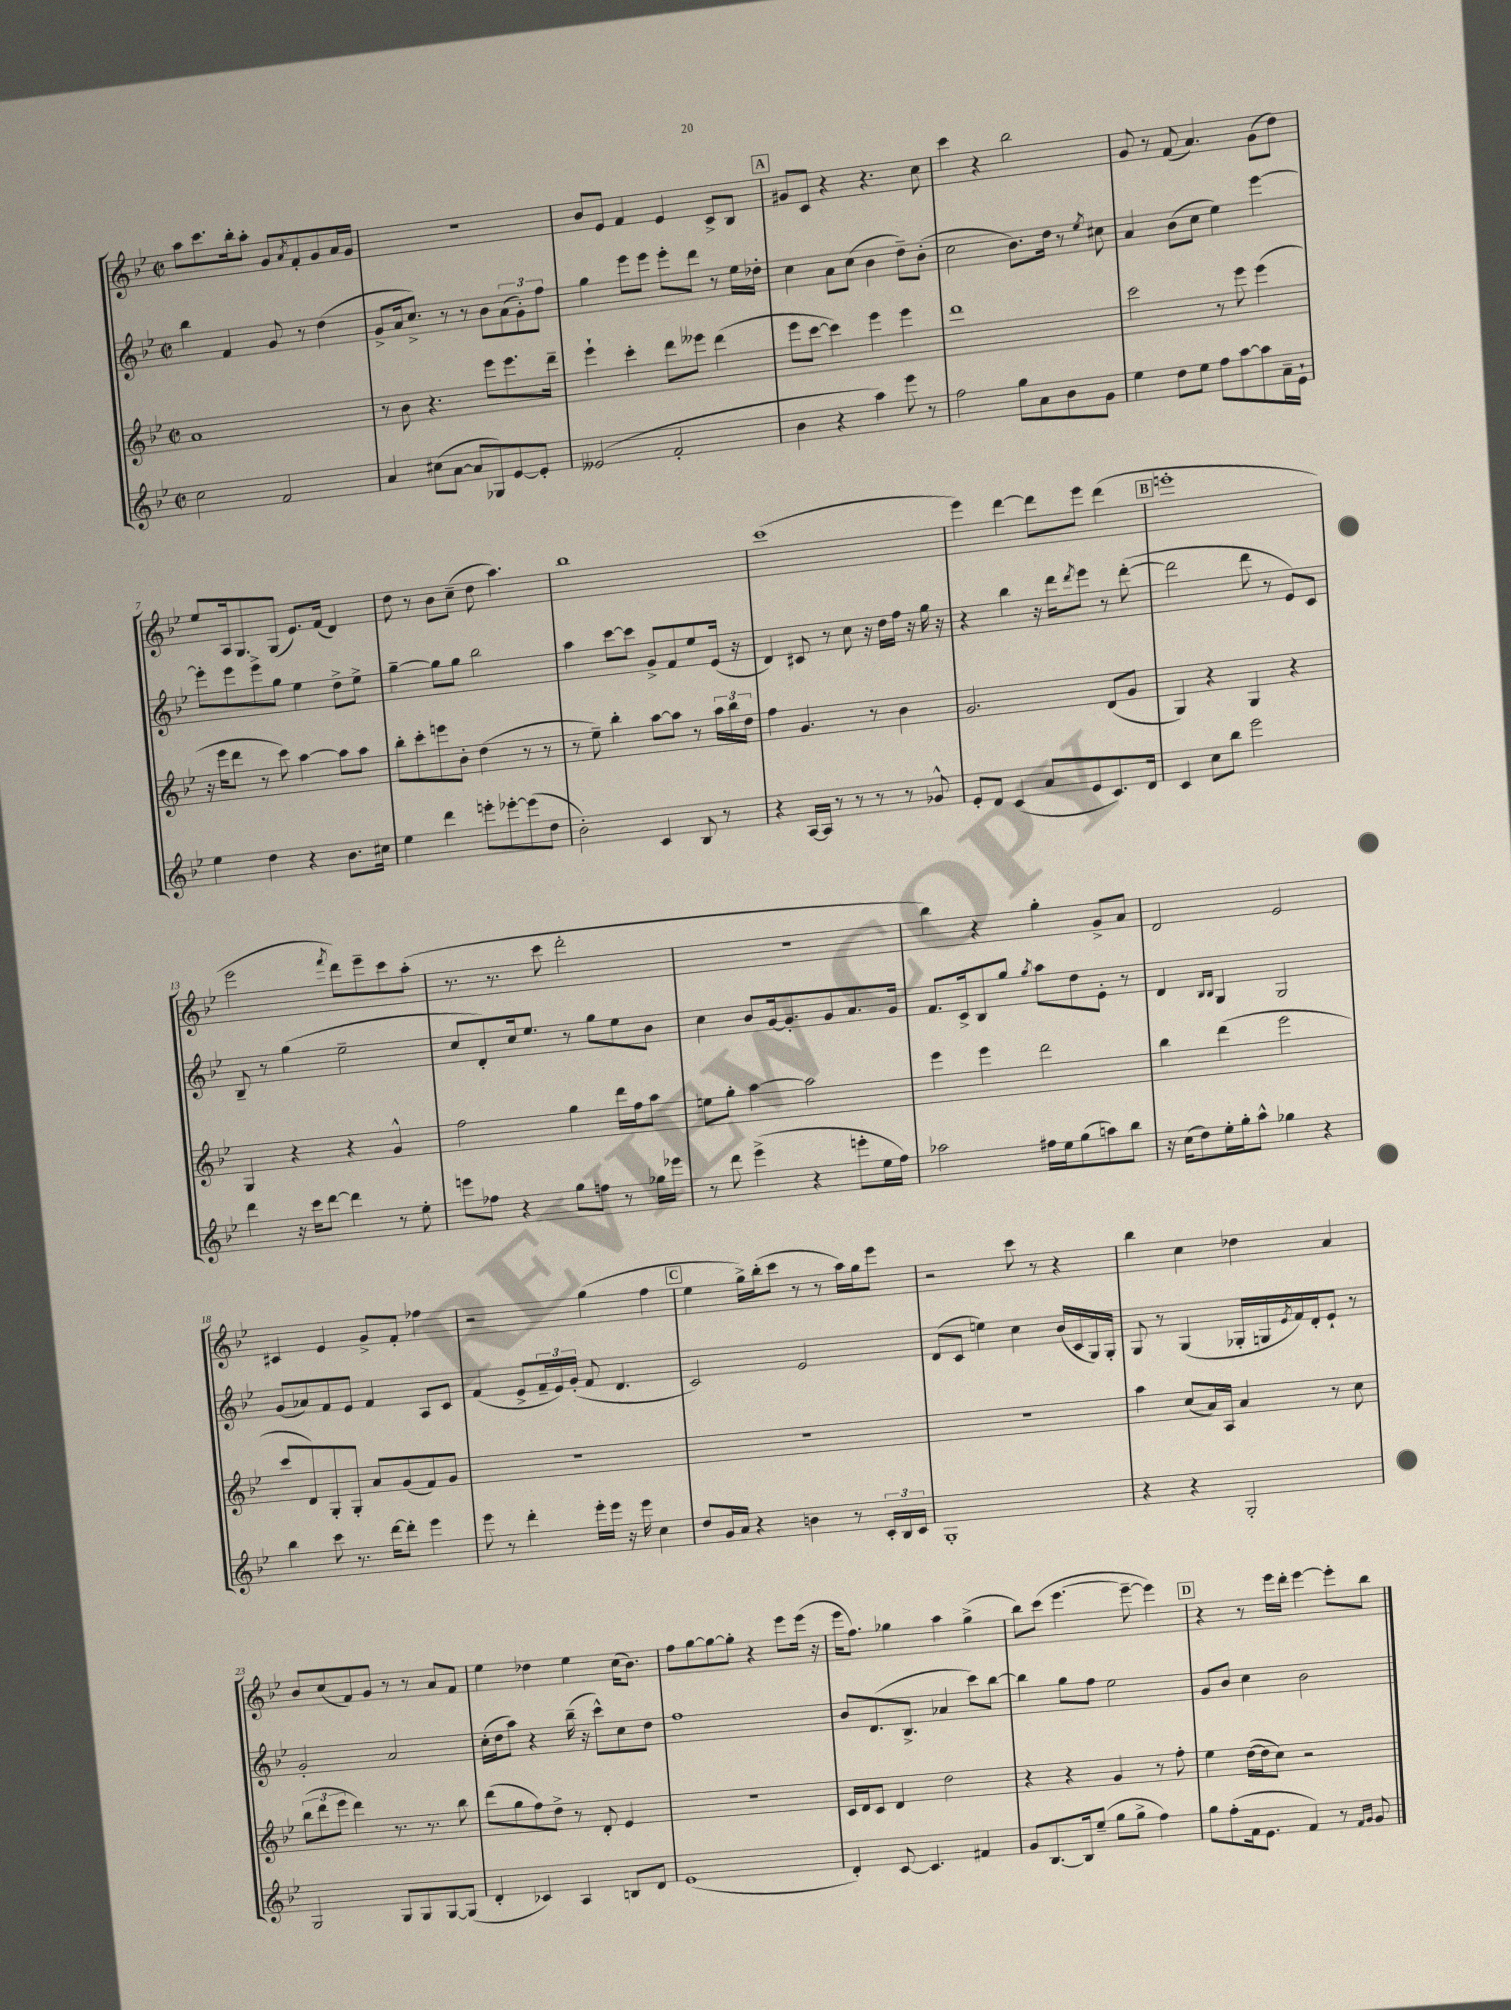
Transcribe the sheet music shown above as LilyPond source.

<<
\new StaffGroup <<
\new Staff = "s0" {
    \clef treble \key bes \major \defaultTimeSignature \time 2/2
    a''8 c'''8. bes''16-. a''8-. g'8 \acciaccatura { a'8 } f'8-. g'8 a'16 g'16 |
    R1 |
    bes'8 ees'8 f'4 ees'4 c'8-> bes8 |
    \mark \markup { \box "A" } gis'8 c'8 r4 r4. c''8 |
    c'''4 r4 bes''2 |
    g'8 r8 f'8( a'4.) g'8( d''8) |
    ees''8 a16 g8. g8( ees'8.) f'16( d'4) |
    d''8 r8 bes'8 c''8--( d''8 a''4.) |
    bes''1 |
    c'''1( |
    ees'''4) d'''4~ d'''8 ees'''8 d'''4( |
    \mark \markup { \box "B" } e'''1-. |
    ees'''2 \acciaccatura { f'''8 } d'''8) ees'''8-- c'''8 a''8-.( |
    r8. r8. c'''8 d'''2-. |
    R1 |
    bes''4) r4 g''4-. g'8-> a'8 |
    d'2 ees'2 |
    cis'4 ees'4 g'8-> f'8-. fes''4 |
    r2 g''4( f''4 |
    \mark \markup { \box "C" } ees''4 g''16->) bes''16-.( c'''8 r8 r8 a''16) g''16 ees'''8 |
    r2 c'''8 r8 r4 |
    bes''4 c''4 des''4 a'4 |
    bes'8 c''8( f'8) g'8 r8 r8 a'8 f'8 |
    ees''4 des''4 ees''4 c''16( bes'8.) |
    f''8 g''8~ g''8~ g''8-. r4 ees'''8 ees'''16( r16 |
    ees'''16 f''8.) ges''4 a''4 ges''4->( |
    bes''8) c'''8( ees'''4.~ ees'''8~-- ees'''4) |
    \mark \markup { \box "D" } r4 r8 ees'''16 d'''16-. ees'''4~ ees'''8-. bes''8 \bar "|." |
}
\new Staff = "s1" {
    \clef treble \key bes \major \defaultTimeSignature \time 2/2
    bes''4 f'4 g'8 r8 d''4( |
    g'8-> a'16 c''8.->) r8 r8 bes'8 \tuplet 3/2 { a'8( g'8-.) f''8 } |
    g''4 ees'''8 ees'''8 ees'''8-. d'''8 r8 ees''16 des''16-. |
    \mark \markup { \box "A" } c''4 a'8 c''8( bes'4 d''8--) bes'8-.( |
    c''2 bes'8.) d''16 r8 \acciaccatura { ees''8 } cis''8 |
    a'4 bes'8( c''8 ees''4) ees'''4~ |
    ees'''8-. ees'''8 ees'''8-> g''8 ees''4 d''8-> ees''8-> |
    g''4~-- g''8 g''8 bes''2 |
    a''4 c'''8~ c'''8 g'8-> f'8 ees''8 ees'16( r16 |
    d'4) cis'8 r8 c''8 r16 d''16 f''16 r16 g''16 r16 |
    r4 bes''4 r16 d'''16 \acciaccatura { d'''8 } ees'''8 r8 d'''8~-.( |
    \mark \markup { \box "B" } d'''2 d'''8 r8 ees'8) c'8 |
    bes8-- r8 g''4( ees''2-- |
    c''8 d'8-.) c''16 ees''8. r8 g''8 ees''8 bes'8 |
    c''4 bes'8 g'16~ g'8.-. g'8 a'8. g'16 |
    f'8. c'16-> bes8 g''8 \acciaccatura { g''8 } a''8 d''8 ees'8-. r8 |
    d'4 \grace { bes16 bes16 } g4 g2 |
    g'8( aes'8) f'8 ees'8 f'4 a8 c'8 |
    f'4( ees'8-> \tuplet 3/2 { f'16-- ees'16) g'16-.( } f'8 d'4. |
    \mark \markup { \box "C" } c'2) ees'2 |
    d'8( c'8 e''4) c''4 bes'16( c'16 g16) g16-. |
    g8 r8 g4( ges16-. g16 \acciaccatura { ees'8 } f'16) d'16-. ees'8-! r8 |
    g'2-. a'2 |
    c''16-.( d''16 a''8) r4 bes''16--( r16 c'''8-^) c''8 d''8 |
    f''1 |
    bes'8 d'8.( bes8.-> aes'4 c'''8) bes''8~ |
    bes''4 g''8 f''8 ees''2 |
    \mark \markup { \box "D" } g'8 bes'8 c''4 bes'2 \bar "|." |
}
\new Staff = "s2" {
    \clef treble \key bes \major \defaultTimeSignature \time 2/2
    a'1 |
    r8 bes'8 r4. ees'''8 ees'''8. d'''16-- |
    ees'''4-! c'''4-. d'''8 eeses'''8 d'''4( |
    \mark \markup { \box "A" } ees'''8 c'''8~ c'''4) ees'''4 ees'''4 |
    d'''1 |
    c'''2 r8 ees'''8 ees'''4( |
    r16 ees'''16 d'''8 r8 c'''8) a''4~ a''8 a''8 |
    bes''8-. c'''8-. e'''8 bes'8-. d''4( r8 r8 |
    r8 ees''8--) bes''4-. a''8~ a''8 r8 \tuplet 3/2 { a''16 bes''16 d''16 } |
    f''4 g'4. r8 bes'4 |
    g'2. d'8( g'8 |
    \mark \markup { \box "B" } g4) r4 g4 r4 |
    g4 r4 r4 g'4-^ |
    f''2 g''4 d'''16 f''16 a''8 |
    e''8 g''8-. a''4~ a''2 |
    ees'''4 ees'''4 d'''2 |
    bes''4 d'''4( ees'''2 |
    c'''8 d'8) g8-. g8-. a'8 g'8( f'8) g'8 |
    R1 |
    \mark \markup { \box "C" } R1 |
    R1 |
    a''4 c''8( a'16) a16 a'4 r8 c''8 |
    \tuplet 3/2 { bes''8( d'''8 ees'''8 } d'''4) r8. r8. bes''8 |
    d'''8( g''8 f''8) d''8-> r8 d'8-. ees'4 |
    R1 |
    c'16 d'16 c'8 d'4 d''2 |
    r4 r4 g'4 r8 f''8-. |
    \mark \markup { \box "D" } ees''4 d''16~( d''16 c''8) r2 \bar "|." |
}
\new Staff = "s3" {
    \clef treble \key bes \major \defaultTimeSignature \time 2/2
    c''2 f'2 |
    a'4 cis''8( a'8~ a'8 ges8) ees'8~ ees'8-. |
    eeses'2( f'2-. |
    \mark \markup { \box "A" } bes'4 r4 a''4) ees'''8 r8 |
    f''2 g''8 a'8 bes'8 g'8 |
    ees''4 d''8 ees''8 f''8 a''8~ a''8 a'16-- ees'16-! |
    ees''4 d''4 r4 bes'8. cis''16 |
    ees''4 d'''4 e'''8-. ees'''8~-. ees'''8( d''8 |
    bes'2-.) c'4 bes8 r8 |
    r4 a16~ a16 r8 r8 r8 r8 ges'8-^ |
    ees'8-. d'8 c'4( a'8 ees'8 c'8.) d'16 |
    \mark \markup { \box "B" } c'4 c''8 bes''8 ees'''2 |
    d'''4 r16 c'''16 d'''8~ d'''4 r8 ees''8-. |
    e'''8 fes''8 r4 g''8 f''8 r8 ges''16 ees'''16 |
    r8 d'''8 ees'''4->( r4 e'''8-. ees''16 f''16) |
    aes''2 fis''16 ees''16 g''8( a''8) bes''8 |
    r16 c''16( d''8) ees''16-. g''16-. a''8-^ ges''4 r4 |
    bes''4 c'''8 r8. d'''16~ d'''8-. ees'''4 |
    ees'''8 r8 d'''4-. ees'''16-. ees'''16 r16 ees'''16 c''4 |
    \mark \markup { \box "C" } d''8 g'16 a'16 r4 b'4 r8 \tuplet 3/2 { c'16-. bes16 c'16 } |
    g1-. |
    r4 r4 g2-. |
    g2 g8 g8 g8~ g8( |
    d'4-. ces'4) a4 b8 d'8 |
    ees'1( |
    d'4-.) c'8~ c'4. fis'4 |
    g'8 bes8.~ bes16 ees''8--( g''8 g''8-> f''4) |
    \mark \markup { \box "D" } g''8 f''8-.( f'16 ees'8. f'4) r8 \grace { f'16 g'16 } g'8 \bar "|." |
}
>>
>>
